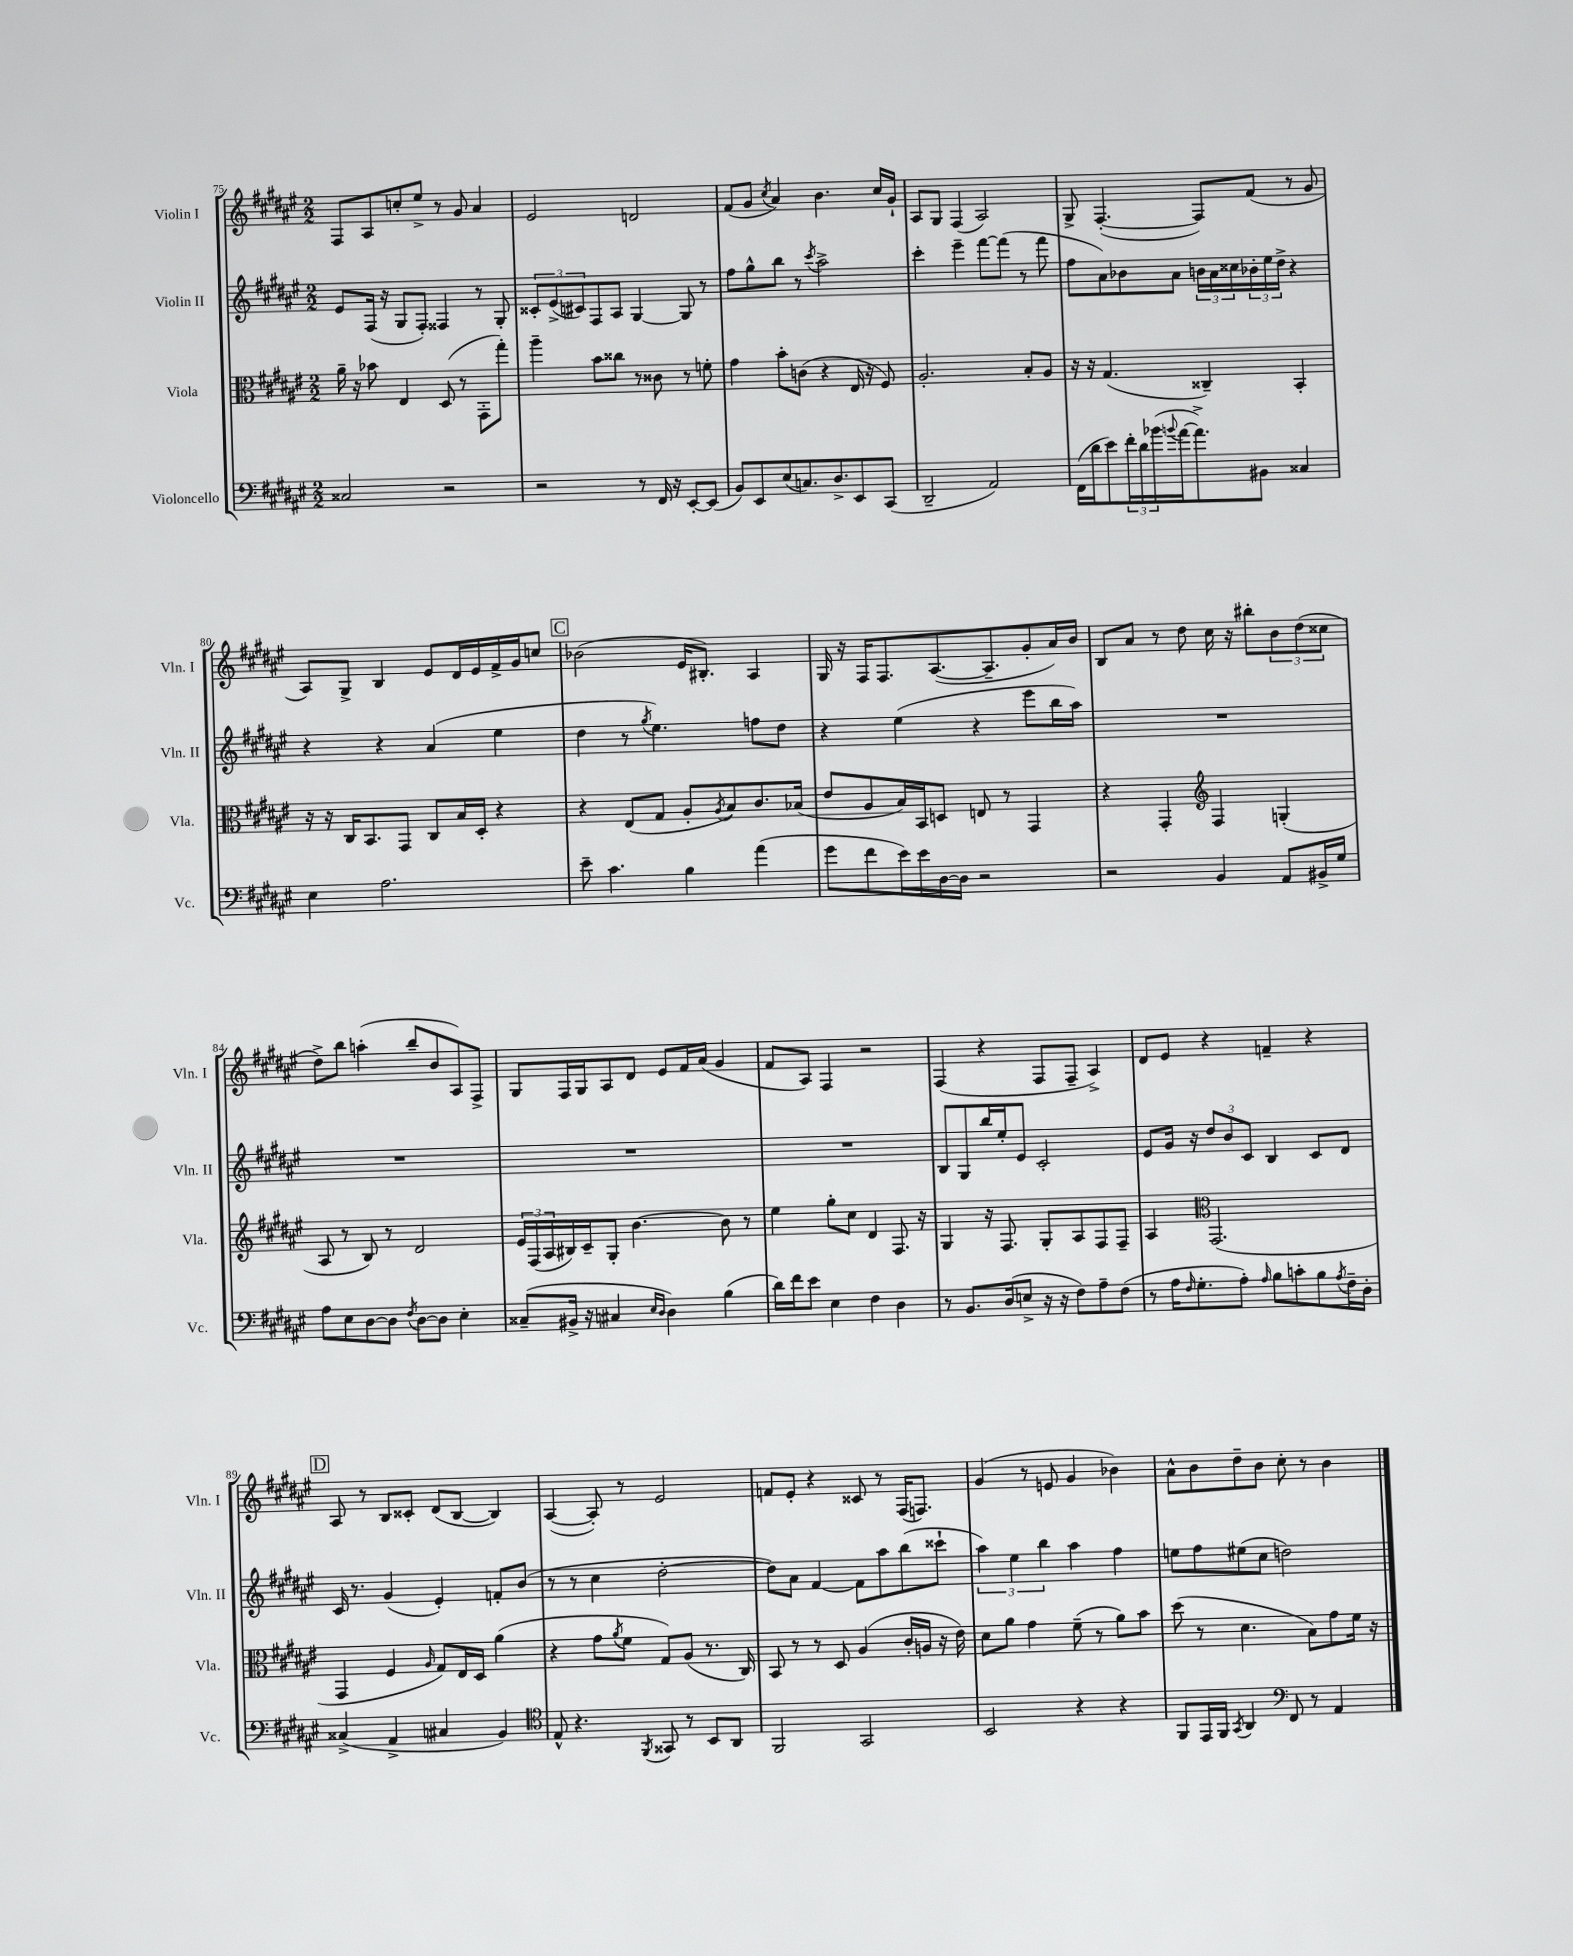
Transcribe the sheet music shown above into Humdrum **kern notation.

**kern	**kern	**kern	**kern
*staff4	*staff3	*staff2	*staff1
*clefF4	*clefC3	*clefG2	*clefG2
*k[f#c#g#d#a#e#]	*k[f#c#g#d#a#e#]	*k[f#c#g#d#a#e#]	*k[f#c#g#d#a#e#]
*M2/2	*M2/2	*M2/2	*M2/2
2C##	16a#~	8e#	8F#
.	16r	.	.
.	8b-	(16F#	8A#
.	.	16r	.
.	4E#	8G#	8cc'
.	.	8F#')	8ee#^
2r	(8D#	4F##	8r
.	8r	.	8g#
.	8GG#'	8r	4a#
.	8gg#')	8G#'	.
=	=	=	=
2r	4aa#~	12c##'	2e#
.	.	(12e#^	.
.	.	12c#)	.
.	8b	8F#	.
.	8cc##	8A#	.
8r	8r	[4G#	2d
16FF#	8c##	.	.
16r	.	.	.
[8EE#'	8r	8G#]	.
(8EE#]	8f'	8r	.
=	=	=	=
8BB)	4g#	8ff#	(8f#
8EE#	.	8gg#^^	8g#
.	.	.	8qcc#
(8E#	8b'	8bb	4a#)
8.C)	(8c	8r	.
.	.	8qccc#	.
.	4r	2aa#^	4.b
8.D#^	.	.	.
8EE#	16E#	.	.
.	16r	.	.
(8CC#	8F#)	.	16cc#
.	.	.	16g#`
=	=	=	=
2DD#~	2.A#'	4ccc#'	8A#
.	.	.	8G#
.	.	4eee#~	(4F#
2AA#)	.	[8fff#	2A#)
.	.	(8fff#]	.
.	8B'	8r	.
.	8A#	8fff#	.
=	=	=	=
(16FF#	16r	8ff#	8G#^
16d#	16r	.	.
8e#)	(4.G#	8a#)	([4.F#'
24f#'	.	8b-	.
24d#	.	.	.
(24b-	.	.	.
8qqb	.	.	.
[16a#	.	8a#	.
8.a#^])	.	.	.
.	4C##~)	24b	8F#])
.	.	24a#	.
.	.	24cc##	.
8BB#	.	24b-'	(8f#
.	.	24ee#	.
.	.	24dd#^	.
4C##	4BB'	4r	8r
.	.	.	8g#
=	=	=	=
4E#	16r	4r	8A#)
.	16r	.	.
.	16C#	.	8G#^
.	8.BB	.	.
2.A#	.	4r	4B
.	8GG#	.	.
.	8C#	(4a#	8e#
.	16B	.	16d#
.	16D#'	.	16e#
.	4r	4ee#	16f#^
.	.	.	16g#
.	.	.	8cc
=	=	=	=
8e#~	4r	4dd#	(2b-
4.c#	.	.	.
.	(8E#	8r	.
.	.	8qgg#	.
.	8G#	4.ee#)	.
4B	8A#'	.	16e#
.	.	.	8.B#')
.	8qA#	.	.
.	8B)	.	.
(4a#	8.c#	8ff	4A#
.	.	8dd#	.
.	(16B-	.	.
=	=	=	=
8g#	8e#	4r	16G#
.	.	.	16r
8f#	8A#	.	16F#
.	.	.	8.F#
16e#)	16B)	(4ee#	.
16e#	16BB	.	.
[16D#	8D	.	([8.A#
16D#]	.	.	.
2r	8E	4r	.
.	.	.	8.A#~]
.	8r	.	.
.	4GG#	8eee#	8g#'
.	.	16bb	16a#)
.	.	16aa#)	16b
=	=	=	=
2r	4r	1r	8B
.	.	.	8a#
.	4GG#'	.	8r
.	.	.	8dd#
*	*clefG2	*	*
4BB	4F#	.	16cc#
.	.	.	16r
.	.	.	8bb#'
8AA#	(4G'	.	12b
.	.	.	(12dd#
16BB#^	.	.	.
.	.	.	12cc##
16G#	.	.	.
=	=	=	=
8A#	8A#	1r	8dd#^)
8E#	8r	.	8bb
[8D#	8B)	.	(4aa'
8D#]	8r	.	.
8qF#	.	.	.
[8D#	2d#	.	8bb~
8D#]	.	.	8b
4E#'	.	.	8A#)
.	.	.	8F#^
=	=	=	=
(8C##~	24e#	1r	8G#
.	(24F#	.	.
.	24A#	.	.
16BB#^	16B#)	.	16F#
16r	16c#~	.	16G#
4C#	8G#'	.	8A#
.	[4.b	.	8d#
16qqE#	.	.	.
16qqD#	.	.	.
4D#)	.	.	8e#
.	.	.	16f#
.	.	.	(16a#
(4B	8b]	.	4g#
.	8r	.	.
=	=	=	=
16d#)	4ee#	1r	8f#
16f#	.	.	.
8e#	.	.	8A#)
4E#	8gg#'	.	4F#
.	8cc#	.	.
4F#	4d#	.	2r
4D#	8.F#	.	.
.	16r	.	.
=	=	=	=
8r	4G#	8B	(4F#
8.BB	.	8G#	.
.	16r	16bb	4r
(16D#	8.F#	16ee#'	.
8E^	.	8e#	.
16r	8G#'	2c#'	8F#
16r	.	.	.
8F#)	8A#	.	8F#~
8A#~	8F#	.	4A#^)
(8F#	8F#~	.	.
=	=	=	=
8r	4A#	8e#	8d#
16A#	.	16g#	8e#
16qqF#	.	.	.
8.G#'	.	16r	.
*	*clefC3	*	*
.	(2.GG#	12dd#	4r
.	.	12b	.
8A#')	.	.	.
.	.	12c#	.
16qqA#	.	.	.
8B	.	4B	4f~
8c'	.	.	.
8B	.	8c#	4r
8qA#	.	.	.
16F#~	.	8d#	.
16D#'	.	.	.
=	=	=	=
(4C##^	4GG#	16c#	8A#
.	.	8.r	.
.	.	.	8r
4AA#^	4F#	(4g#	8B
.	.	.	8c##'
.	16qqA#	.	.
4C#	8G#)	4e#')	(8d#
.	16E#	.	[8B
.	16D#	.	.
4BB)	(4a#	8f'	4B])
.	.	(8b	.
=	=	=	=
*clefC4	*	*	*
8E#^^	4r	8r	([4A#
4.r	.	8r	.
.	8g#	4cc#	8A#'])
.	8qa#	.	.
.	8f#	.	8r
8qFF#	.	.	.
8GG##	8G#)	[2dd#'	2e#
8r	(8A#	.	.
8BB	8.r	.	.
8AA#	.	.	.
.	16C#)	.	.
=	=	=	=
2FF#	8BB	8dd#])	8f
.	8r	8a#	8e#'
.	8r	[4f#	4r
.	8D#	.	.
2GG#	(4A#	8f#]	8c##
.	.	8aa#	8r
.	16c#'	(8bb	(16F#
.	16A	.	8.F)
.	16r	8ccc##`	.
.	16e#)	.	.
=	=	=	=
2BB	8d#	6aa#)	(4g#
.	8a#	.	.
.	.	6ee#	.
.	4g#	.	8r
.	.	6bb	.
.	.	.	8e
4r	(8f#~	4aa#	4g#
.	8r	.	.
4r	8a#)	4ff#	4b-)
.	8b	.	.
=	=	=	=
8FF#	(8dd#	8ee	8a#^^
16EE#	8r	8ff#	8b
16FF#	.	.	.
8qGG#	.	.	.
4AA#	4.d#	(8ee#	8dd#~
.	.	8cc#	8b
*clefF4	*	*	*
8FF#	.	2dd)	8cc#'
8r	8B)	.	8r
4AA#	8g#	.	4b
.	16f#	.	.
.	16r	.	.
==	==	==	==
*-	*-	*-	*-
